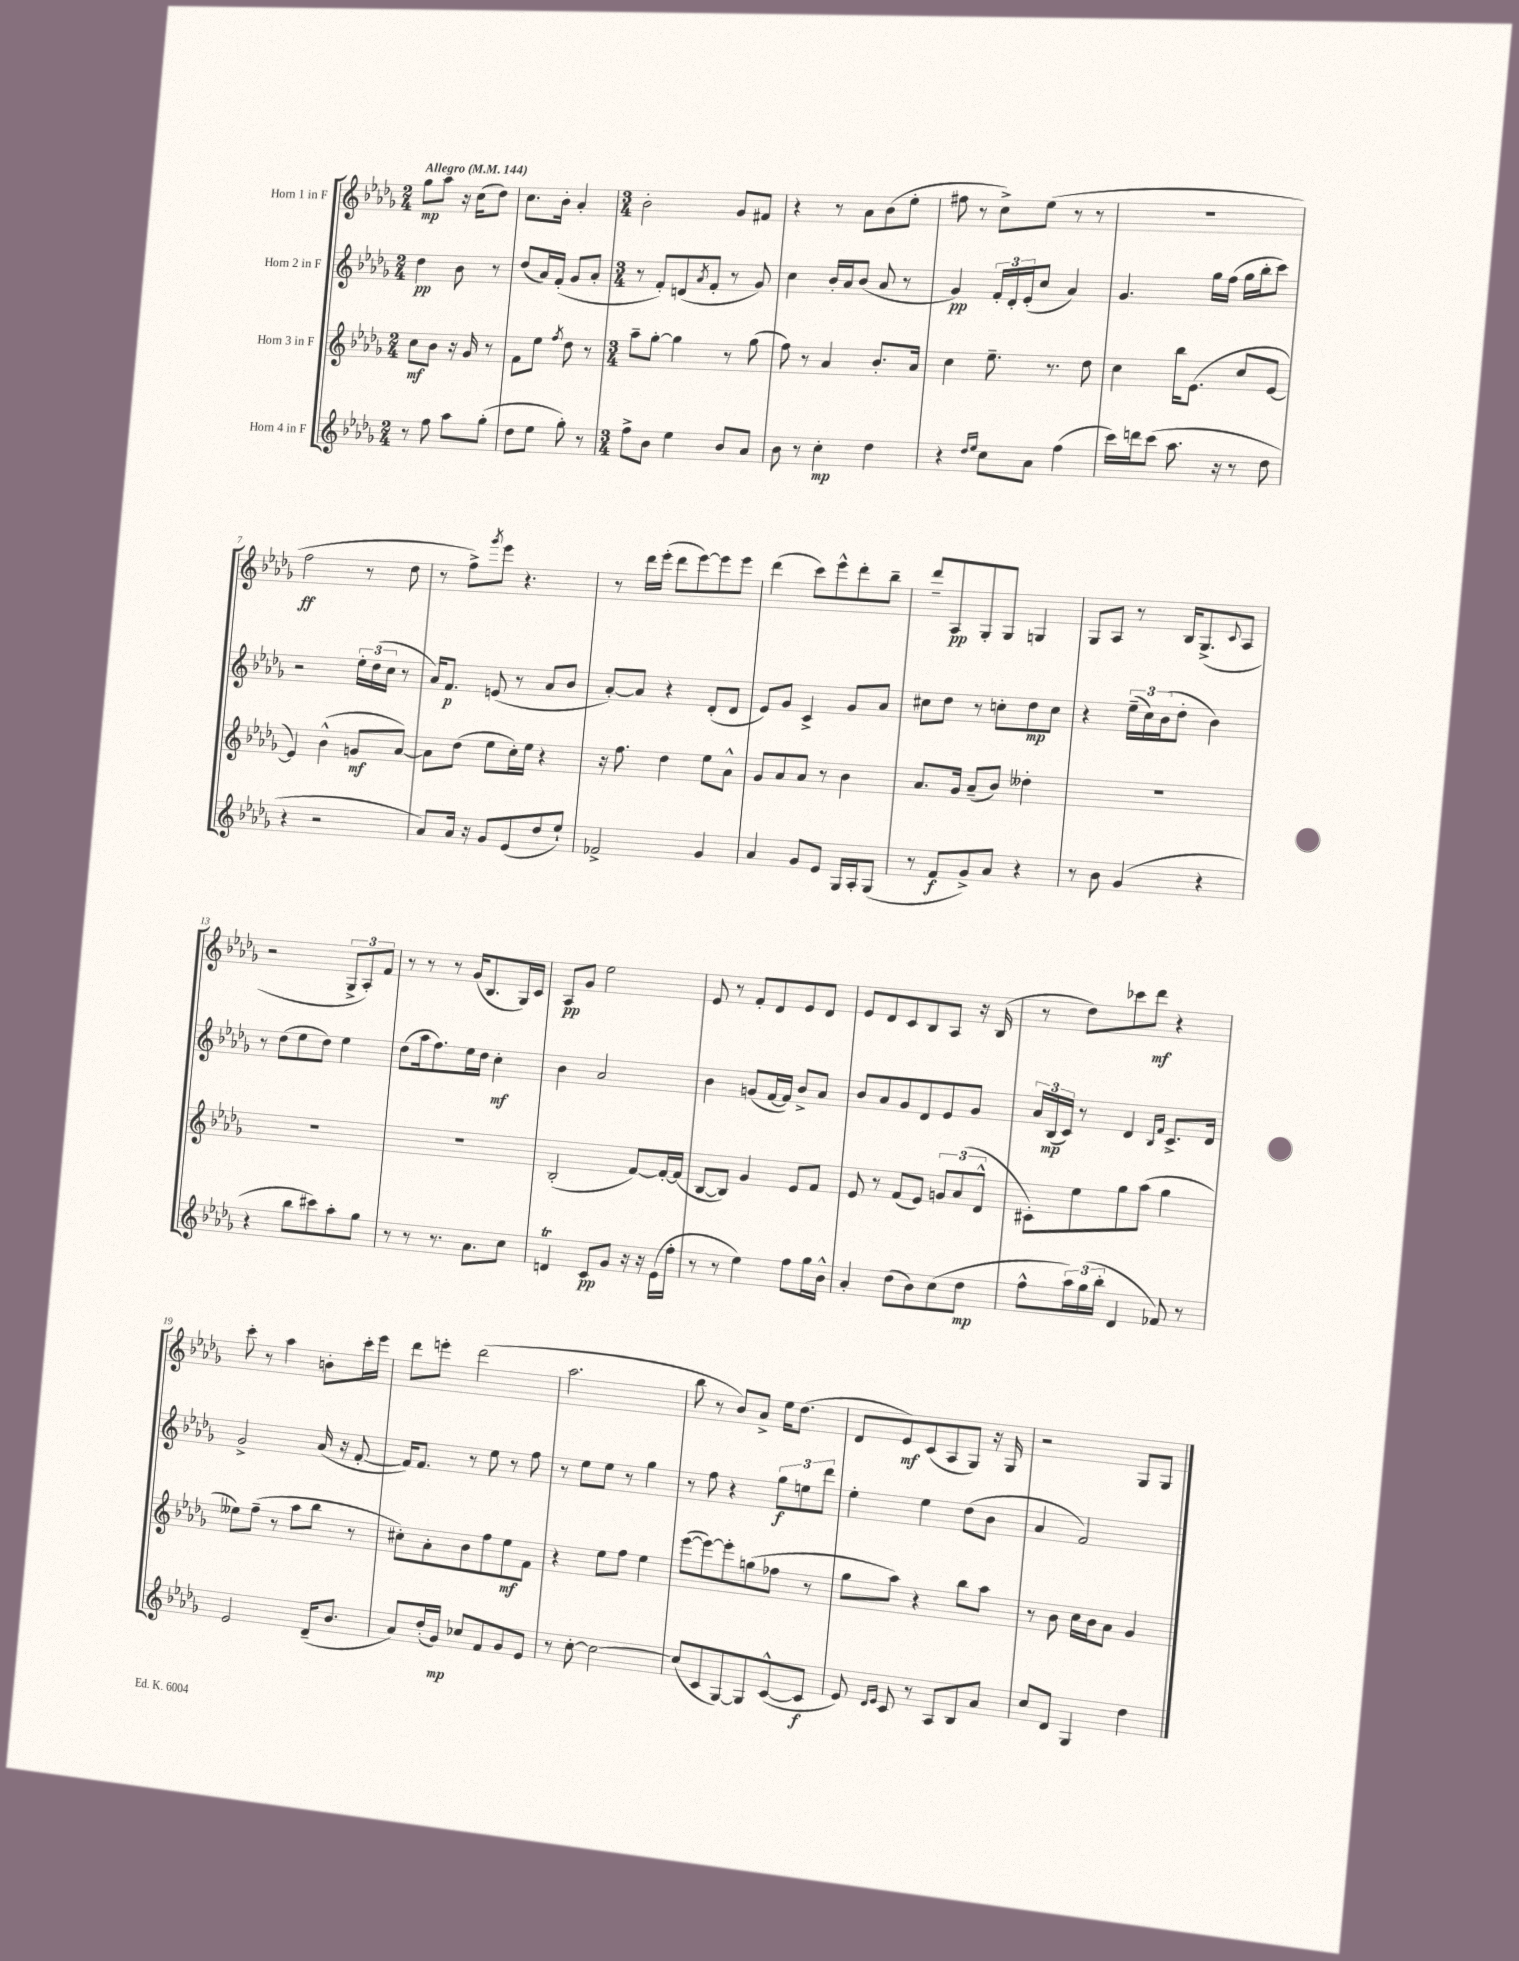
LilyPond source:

<<
\new StaffGroup <<
\new Staff = "s0" \with { instrumentName = "Horn 1 in F" } {
    \clef treble \key des \major \numericTimeSignature \time 2/4 \tempo "Allegro" 4 = 144
    ges''8\mp aes''8 r16 c''16( des''8) |
    c''8. bes'16-. aes'4-. |
    \numericTimeSignature \time 3/4 bes'2-. ges'8 fis'8 |
    r4 r8 aes'8 bes'8( ees''8-. |
    fis''8 r8 c''8->) ees''8( r8 r8 |
    R2. |
    f''2\ff r8 des''8 |
    r8 f''8->) \acciaccatura { ges'''8 } ees'''8 r4. |
    r8 des'''16 ees'''16-.( des'''8 ees'''8~) ees'''8 ees'''8 |
    des'''4( c'''8) ees'''8-^ des'''8-. bes''8-- |
    des'''8-- aes8\pp ges8-. ges8 g4 |
    ges8 aes8 r8 bes16 ges8.->( \appoggiatura { c'8 } aes8 |
    r2 \tuplet 3/2 { ges8-> aes8-.) f'8 } |
    r8 r8 r8 ges'16( bes8. ges16) c'16 |
    aes8\pp ges'8 ees''2 |
    ees'8 r8 f'8-. des'8 ees'8 des'8 |
    ees'8 des'8 c'8 bes8 aes8 r16 bes16( |
    r8 des''8) ces'''8 des'''8\mf r4 |
    c'''8-. r8 aes''4 b'8-. c'''16-. ees'''16 |
    des'''8 e'''8-. des'''2( |
    aes''2. |
    bes''8 r8 bes'8) aes'8-> ees''16 des''8.( |
    des'8 ees'8\mf) c'8( aes8 ges8) r16 ges16 |
    r2 ges8 ges8 \bar "|." |
}
\new Staff = "s1" \with { instrumentName = "Horn 2 in F" } {
    \clef treble \key des \major \numericTimeSignature \time 2/4
    des''4\pp bes'8 r8 |
    des''8( aes'16) f'16-.( ges'8 aes'8-. |
    \numericTimeSignature \time 3/4 r8 f'8-.) d'8( \acciaccatura { aes'8 } f'8-. r8 ges'8) |
    c''4 bes'16-. aes'16 bes'8( aes'8 r8 |
    ges'4\pp) \tuplet 3/2 { f'16-. des'16-. ees'16-.( } c''8 aes'4) |
    ges'4. ges''16 f''16( ges''16 bes''16-. c'''8) |
    r2 \tuplet 3/2 { ees''16-. des''16( c''16 } r8 |
    aes'16) f'8.\p e'8( r8 aes'8 bes'8 |
    aes'8~-.) aes'8 r4 des'8-.( des'8 |
    ees'8) ges'8 c'4-> ges'8 aes'8 |
    cis''8 des''8 r8 c''8-. des''8\mp c''8 |
    r4 \tuplet 3/2 { ees''16--( c''16) bes'16( } des''8-. bes'4) |
    r8 des''8( ees''8 des''8) ees''4 |
    des''8( aes''16 f''8.) ees''16 des''16 c''4-.\mf |
    bes'4 aes'2 |
    bes'4 g'8( f'16~ f'16) bes'8-> aes'8 |
    bes'8 aes'8 ges'8 des'8 ees'8 ges'8 |
    \tuplet 3/2 { aes'16 bes16\mp( c'16) } r8 des'4 \grace { bes16 f'16 } c'8.-> des'16 |
    ges'2-> aes'16( r16 f'8~-. |
    f'16) f'8. r8 ees''8 r8 f''8 |
    r8 ees''8 ees''8 r8 ges''4 |
    r8 f''8 r4 \tuplet 3/2 { ges''8\f e''8 des'''8 } |
    ees''4-. ees''4 des''8( bes'8 |
    aes'4 f'2) \bar "|." |
}
\new Staff = "s2" \with { instrumentName = "Horn 3 in F" } {
    \clef treble \key des \major \numericTimeSignature \time 2/4
    c''8\mf bes'8 r16 ges'16 r8 |
    f'8 ees''8 \acciaccatura { f''8 } des''8 r8 |
    \numericTimeSignature \time 3/4 aes''8-- ges''8~-. ges''4 r8 ges''8( |
    f''8) r8 aes'4 bes'8.-. aes'16 |
    c''4 ees''8.-- r8. des''8 |
    c''4 bes''16 ees'8.( c''8 ees'8~ |
    ees'4) bes'4-^( g'8\mf aes'8~) |
    aes'8 des''8( ees''8 c''16-.) ees''16 r4 |
    r16 f''8. des''4 ees''8 aes'8-^ |
    ges'8 aes'8 aes'8 r8 bes'4 |
    aes'8. ges'16 aes'8--( bes'8) deses''4-. |
    R2. |
    R2. |
    R2. |
    bes2-.( f'8~) f'16~-. f'16( |
    bes8~ bes8) ges'4 ees'8 f'8 |
    ees'8 r8 f'8( ees'8) \tuplet 3/2 { g'8 aes'8( des'8-^ } |
    cis'8-.) ees''8 ges''8 aes''8( ges''4 |
    eeses''8) f''8--( r8 aes''8 bes''8 r8 |
    cis''8-.) aes'8-. bes'8 f''8 ees''8\mf f'8 |
    r4 ees''8 f''8 ees''4 |
    ees'''8~( ees'''8~) ees'''8-. g''8( fes''8 r8 |
    ges''8 aes''8) r4 bes''8 aes''8 |
    r8 bes'8 c''16 bes'16 aes'8 ges'4 \bar "|." |
}
\new Staff = "s3" \with { instrumentName = "Horn 4 in F" } {
    \clef treble \key des \major \numericTimeSignature \time 2/4
    r8 f''8 aes''8 ges''8-.( |
    des''8 ees''8 ges''8-.) r8 |
    \numericTimeSignature \time 3/4 f''8-> bes'8 ees''4 bes'8 aes'8 |
    bes'8 r8 c''4-.\mp des''4 |
    r4 \grace { des''16 ees''16 } c''8 aes'8 f''4( |
    c'''16) d'''16 c'''8( aes''8. r16 r8 des''8 |
    r4 r2 |
    aes'8) aes'16 r16 ges'8 ees'8( des''8 ees''8-!) |
    fes'2-> ges'4 |
    aes'4 ges'8 ees'8 ges16 aes16-. ges8( |
    r8 f'8\f ges'8->) aes'8 r4 |
    r8 bes'8 ges'4( r4 |
    r4 bes''8 cis'''8) aes''8-. ges''8 |
    r8 r8 r8. aes'8. c''8 |
    d'4\trill c'8\pp ges'8 r16 r16 ees'16( f''16-. |
    r8 r8 ees''4) f''8 ges''16 bes'16-^ |
    aes'4-. des''8( bes'8) c''8( des''8\mp |
    f''8-^ \tuplet 3/2 { aes''16) ges''16( bes''16-. } des'4 fes'8) r8 |
    ees'2 des'16--( bes'8. |
    aes'8) des''16-.( ges'16\mp) ces''8 f'8 ges'8 ees'8 |
    r8 c''8~-. c''2~ |
    c''8( c'8 ges8~) ges8 c'8~-^( c'8\f |
    ees'8) \grace { des'16 ees'16 } c'8 r8 aes8 bes8 aes'8 |
    c''8 des'8 ges4 des''4 \bar "|." |
}
>>
>>
